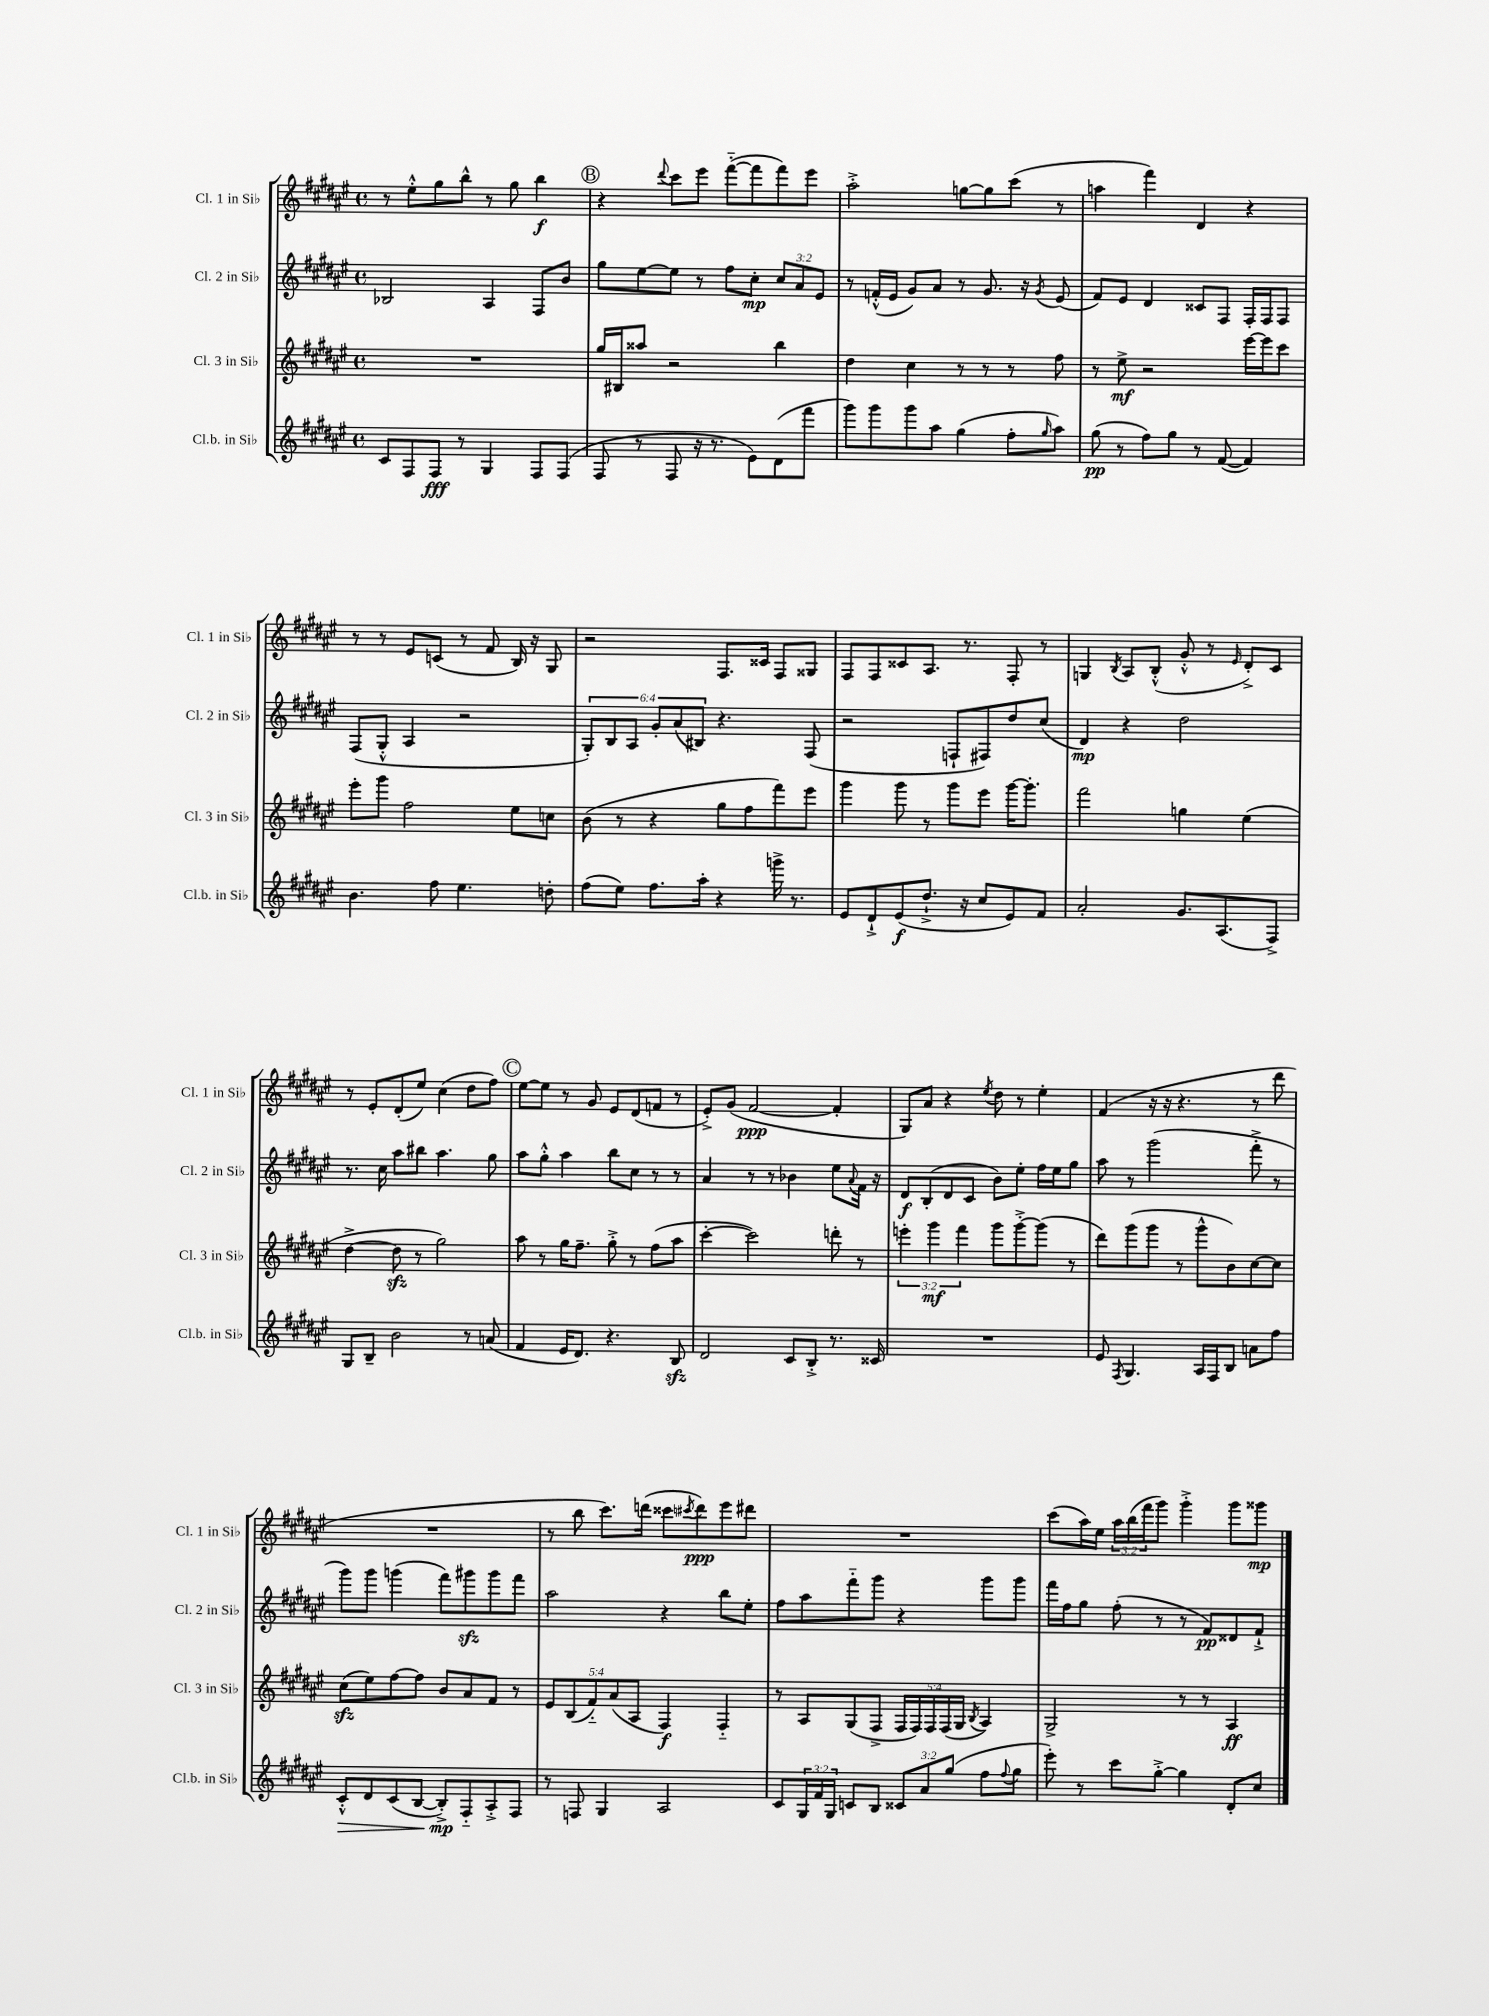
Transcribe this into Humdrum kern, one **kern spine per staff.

**kern	**dynam	**kern	**dynam	**kern	**dynam	**kern	**dynam
*part4	*part4	*part3	*part3	*part2	*part2	*part1	*part1
*staff4	*staff4	*staff3	*staff3	*staff2	*staff2	*staff1	*staff1
*I"Cl.b. in Si♭	*	*I"Cl. 3 in Si♭	*	*I"Cl. 2 in Si♭	*	*I"Cl. 1 in Si♭	*
*I'Cl.b. in Si♭	*	*I'Cl. 3 in Si♭	*	*I'Cl. 2 in Si♭	*	*I'Cl. 1 in Si♭	*
*clefG2	*	*clefG2	*	*clefG2	*	*clefG2	*
*k[f#c#g#d#a#e#]	*	*k[f#c#g#d#a#e#]	*	*k[f#c#g#d#a#e#]	*	*k[f#c#g#d#a#e#]	*
*M4/4	*	*M4/4	*	*M4/4	*	*M4/4	*
*met(c)	*	*met(c)	*	*met(c)	*	*met(c)	*
=117	=117	=117	=117	=117	=117	=117	=117
8c#/L	.	1r	.	2B-X/	.	8r	.
8F#/	.	.	.	.	.	8ee#'^^\L	.
8F#/J	fff	.	.	.	.	8gg#\	.
8r	.	.	.	.	.	8bb^^\J	.
4G#/	.	.	.	4A#/	.	8r	.
.	.	.	.	.	.	8gg#\	.
8F#/L	.	.	.	8F#/L	.	4bb\	f
(8F#/J	.	.	.	8b/J	.	.	.
!!LO:REH:place=s1:t=B
=118	=118	=118	=118	=118	=118	=118	=118
8F#/	.	16gg#/LL	.	8gg#\L	.	4r	.
.	.	16B#X/J	.	.	.	.	.
8r	.	8aa##X/J	.	[8ee#\	.	.	.
.	.	.	.	.	.	8qqddd#/	.
8F#/	.	2r	.	8ee#\J]	.	8ccc#\L	.
16r	.	.	.	8r	.	8eee#\J	.
8.r	.	.	.	.	.	.	.
.	.	.	.	8ff#\L	.	([8fff#\L	.
8e#\L)	.	.	.	8cc#'\J	mp	8fff#\]	.
(8d#\	.	4bb\	.	12cc#/L	.	8fff#\)	.
.	.	.	.	12a#/	.	.	.
8fff#\J	.	.	.	.	.	8eee#\J	.
.	.	.	.	12e#/J	.	.	.
=119	=119	=119	=119	=119	=119	=119	=119
8ggg#\L)	.	4dd#\	.	8r	.	2aa#'^\	.
8ggg#\	.	.	.	(16fn'^^/LL	.	.	.
.	.	.	.	16e#/JJ	.	.	.
8ggg#\	.	4cc#\	.	8g#/L)	.	.	.
8aa#\J	.	.	.	8a#/J	.	.	.
(4gg#\	.	8r	.	8r	.	[8ggn\L	.
.	.	8r	.	8.g#/	.	8gg\]	.
8ff#'\L	.	8r	.	.	.	(8ccc#\J	.
.	.	.	.	16r	.	.	.
16qqgg#/	.	.	.	8qg#/	.	.	.
8aa#\J)	.	8ff#\	.	(8e#/	.	8r	.
=120	=120	=120	=120	=120	=120	=120	=120
(8gg#\	pp	8r	.	8f#/L)	.	4aan\	.
8r	.	8ee#^\	mf	8e#/J	.	.	.
8ff#\L)	.	2r	.	4d#/	.	4fff#\)	.
8gg#\J	.	.	.	.	.	.	.
8r	.	.	.	8c##X/L	.	4d#/	.
([8f#/	.	.	.	8F#/J	.	.	.
4f#/])	.	[16eee#\LL	.	16F#'/LL	.	4r	.
.	.	16eee#\J]	.	16F#/J	.	.	.
.	.	8ccc#\J	.	8F#/J	.	.	.
!!LO:LB:g=z
=121	=121	=121	=121	=121	=121	=121	=121
4.b\	.	8eee#'\L	.	(8F#/L	.	8r	.
.	.	8ggg#\J	.	8G#'^^/J	.	8r	.
.	.	2ff#\	.	4A#/	.	8e#/L	.
8ff#\	.	.	.	.	.	(8cn/J	.
4.ee#\	.	.	.	2r	.	8r	.
.	.	.	.	.	.	8f#/	.
.	.	8ee#\L	.	.	.	16B/)	.
.	.	.	.	.	.	16r	.
8ddn'\	.	8ccn\J	.	.	.	8G#/	.
=122	=122	=122	=122	=122	=122	=122	=122
(8ff#\L	.	(8b\	.	12G#'/L)	.	2r	.
.	.	.	.	12B/	.	.	.
8ee#\J)	.	8r	.	.	.	.	.
.	.	.	.	12A#/J	.	.	.
8.ff#\L	.	4r	.	12g#'/L	.	.	.
.	.	.	.	(12a#/	.	.	.
.	.	.	.	12B#X/J)	.	.	.
16aa#'\Jk	.	.	.	.	.	.	.
4r	.	8gg#\L	.	4.r	.	8.F#/L	.
.	.	8ff#\	.	.	.	.	.
.	.	.	.	.	.	16c##X/Jk	.
16gggn^\	.	8fff#\)	.	.	.	8F#/L	.
8.r	.	.	.	.	.	.	.
.	.	8eee#\J	.	(8F#/	.	8G##X/J	.
=123	=123	=123	=123	=123	=123	=123	=123
8e#/L	.	4ggg#\	.	2r	.	8F#/L	.
8d#`^/	.	.	.	.	.	8F#/	.
(8e#/	f	8ggg#\	.	.	.	8c##X/	.
8.dd#`^/J	.	8r	.	.	.	8.A#/J	.
.	.	8ggg#\L	.	8Fn`/L	.	.	.
16r	.	.	.	.	.	8.r	.
8cc#/L	.	8eee#\J	.	8F#X/)	.	.	.
8e#/)	.	[16ggg#\KL	.	8dd#/	.	8F#'/	.
.	.	8.ggg#'\J]	.	.	.	.	.
8f#/J	.	.	.	(8cc#/J	.	8r	.
=124	=124	=124	=124	=124	=124	=124	=124
2a#'/	.	2fff#\	.	4d#/)	mp	4Gn/	.
.	.	.	.	.	.	8qB/	.
.	.	.	.	4r	.	8A#/L	.
.	.	.	.	.	.	(8B'^^/J	.
8.g#/L	.	4ggn\	.	2dd#\	.	8g#'^^/	.
.	.	.	.	.	.	8r	.
(8.A#/	.	.	.	.	.	.	.
.	.	.	.	.	.	16qqe#/	.
.	.	(4ee#\	.	.	.	8d#'^/L)	.
8F#^/J)	.	.	.	.	.	8c#/J	.
!!LO:LB:g=z
=125	=125	=125	=125	=125	=125	=125	=125
8G#/L	.	[4dd#^\	.	8.r	.	8r	.
8B~/J	.	.	.	.	.	8e#'/L	.
.	.	.	.	16cc#\	.	.	.
2b\	.	8dd#zz\]	.	8aa#\L	.	(8d#'/	.
.	.	8r	.	8bb#X\J	.	8ee#/J)	.
.	.	2gg#\)	.	4.aa#\	.	(4cc#\	.
8r	.	.	.	.	.	8dd#\L	.
(8an/	.	.	.	8gg#\	.	8ff#\J)	.
!!LO:REH:place=s1:t=C
=126	=126	=126	=126	=126	=126	=126	=126
4f#/	.	8aa#\	.	8aa#\L	.	[8ee#\L	.
.	.	8r	.	8gg#'^^\J	.	8ee#\J]	.
16e#/KL	.	16gg#\KL	.	4aa#\	.	8r	.
8.d#/J)	.	8.ff#~\J	.	.	.	.	.
.	.	.	.	.	.	8g#/	.
4.r	.	8gg#'^\	.	8bb\L	.	8e#/L	.
.	.	8r	.	8cc#\J	.	(8d#/	.
.	.	(8ff#\L	.	8r	.	8fn/J	.
8Bzz/	.	8aa#\J	.	8r	.	8r	.
=127	=127	=127	=127	=127	=127	=127	=127
2d#/	.	[4ccc#'\	.	4a#/	.	8e#'^/L)	.
.	.	.	.	.	.	(8g#/J	.
.	.	2ccc#\])	.	8r	.	[2f#/	ppp
.	.	.	.	8r	.	.	.
8c#/L	.	.	.	4b-X\	.	.	.
8B'^/J	.	.	.	.	.	.	.
8.r	.	8dddn'\	.	8ee#\L	.	4f#'/]	.
.	.	.	.	8qqa#/	.	.	.
.	.	8r	.	16f#\Jk	.	.	.
16c##X/	.	.	.	16r	.	.	.
=128	=128	=128	=128	=128	=128	=128	=128
1r	.	6eeen'\	.	8d#/L	f	8G#/L)	.
.	.	.	.	(8B'/	.	8a#/J	.
.	.	6ggg#\	mf	.	.	.	.
.	.	.	.	8d#/	.	4r	.
.	.	6fff#\	.	.	.	.	.
.	.	.	.	8c#/J	.	.	.
.	.	.	.	.	.	8qee#/	.
.	.	8ggg#\L	.	8b\L)	.	8dd#\	.
.	.	[8ggg#'^\	.	8ee#'\J	.	8r	.
.	.	(8ggg#\J]	.	16ff#\LL	.	4ee#'\	.
.	.	.	.	16ee#\J	.	.	.
.	.	8r	.	8gg#\J	.	.	.
=129	=129	=129	=129	=129	=129	=129	=129
8e#/	.	8ddd#\L)	.	8aa#\	.	(4f#/	.
8qF#/	.	.	.	.	.	.	.
4.G#/	.	(8ggg#\	.	8r	.	.	.
.	.	8ggg#\J	.	(2ggg#\	.	16r	.
.	.	.	.	.	.	16r	.
.	.	8r	.	.	.	4.r	.
16A#/LL	.	8ggg#^^\L	.	.	.	.	.
16F#/J	.	.	.	.	.	.	.
8B/J	.	8b\)	.	.	.	.	.
8an\L	.	[8cc#\	.	8fff#'^\	.	8r	.
8ff#\J	.	8cc#\J]	.	8r	.	8ddd#\	.
!!LO:LB:g=z
=130	=130	=130	=130	=130	=130	=130	=130
!	!LO:HP:b	!	!	!	!	!	!
8c#'^^/L	>	(8cc#zz\L	.	8ggg#\L)	.	1r	.
8d#/	.	8ee#\)	.	8ggg#\J	.	.	.
(8c#/	.	[8ff#\	.	(4gggn\	.	.	.
[8B/J	.	8ff#\J]	.	.	.	.	.
8B'^/L])	mp	8b/L	.	8fff#\L)	.	.	.
8F#/	]	8a#/	.	8ggg#Xzz\	.	.	.
8A#'^/	.	8f#/J	.	8ggg#\	.	.	.
8F#/J	.	8r	.	8fff#\J	.	.	.
=131	=131	=131	=131	=131	=131	=131	=131
8r	.	10e#/L	.	2aa#\	.	8r	.
.	.	(10B/	.	.	.	.	.
8Fn/	.	.	.	.	.	8bb\	.
.	.	10f#/)	.	.	.	.	.
4G#/	.	.	.	.	.	8.ccc#\L)	.
.	.	(10a#/	.	.	.	.	.
.	.	10A#/J	.	.	.	.	.
.	.	.	.	.	.	(16dddn\Jk	.
2A#/	.	4F#/)	f	4r	.	8ccc##X\L	.
.	.	.	.	.	.	8qccc#X/	.
.	.	.	.	.	.	8ddd\)	ppp
.	.	4F#/	.	8bb\L	.	8eee#\	.
.	.	.	.	8ee#'\J	.	8ddd#X\J	.
=132	=132	=132	=132	=132	=132	=132	=132
8c#/L	.	8r	.	8ff#\L	.	1r	.
24G#/L	.	8A#/L	.	8aa#\	.	.	.
24f#/	.	.	.	.	.	.	.
24G#/JJ	.	.	.	.	.	.	.
8cn/L	.	(8G#/	.	8fff#\	.	.	.
8B/J	.	8F#^/J	.	8ggg#\J	.	.	.
12c##X/L	.	20F#/LL	.	4r	.	.	.
.	.	20F#/)	.	.	.	.	.
12a#/	.	.	.	.	.	.	.
.	.	20F#/	.	.	.	.	.
.	.	(20F#/	.	.	.	.	.
(12gg#/J	.	.	.	.	.	.	.
.	.	20G#/JJ	.	.	.	.	.
.	.	8qB/	.	.	.	.	.
8ff#\L	.	4A#/)	.	8ggg#\L	.	.	.
8qqff#/	.	.	.	.	.	.	.
8gg#\J	.	.	.	8ggg#\J	.	.	.
=133	=133	=133	=133	=133	=133	=133	=133
8eee#'\)	.	2G#^/	.	16fff#\LL	.	(8ccc#\L	.
.	.	.	.	16ff#\J	.	.	.
8r	.	.	.	8gg#\J	.	16aa#\L)	.
.	.	.	.	.	.	16ee#\JJ	.
8ccc#\L	.	.	.	(8ff#'\	.	24aa#\LL	.
.	.	.	.	.	.	(24bb\	.
.	.	.	.	.	.	24fff#\J	.
[8gg#'^\J	.	.	.	8r	.	8ggg#\J)	.
4gg#\]	.	8r	.	8r	.	4ggg#'^\	.
.	.	8r	.	8f#/L)	pp	.	.
8d#'/L	.	4A#/	ff	8d##X/	.	8ggg#\L	.
8cc#/J	.	.	.	8f#`^/J	.	8ggg##X\J	mp
==	==	==	==	==	==	==	==
*-	*-	*-	*-	*-	*-	*-	*-
